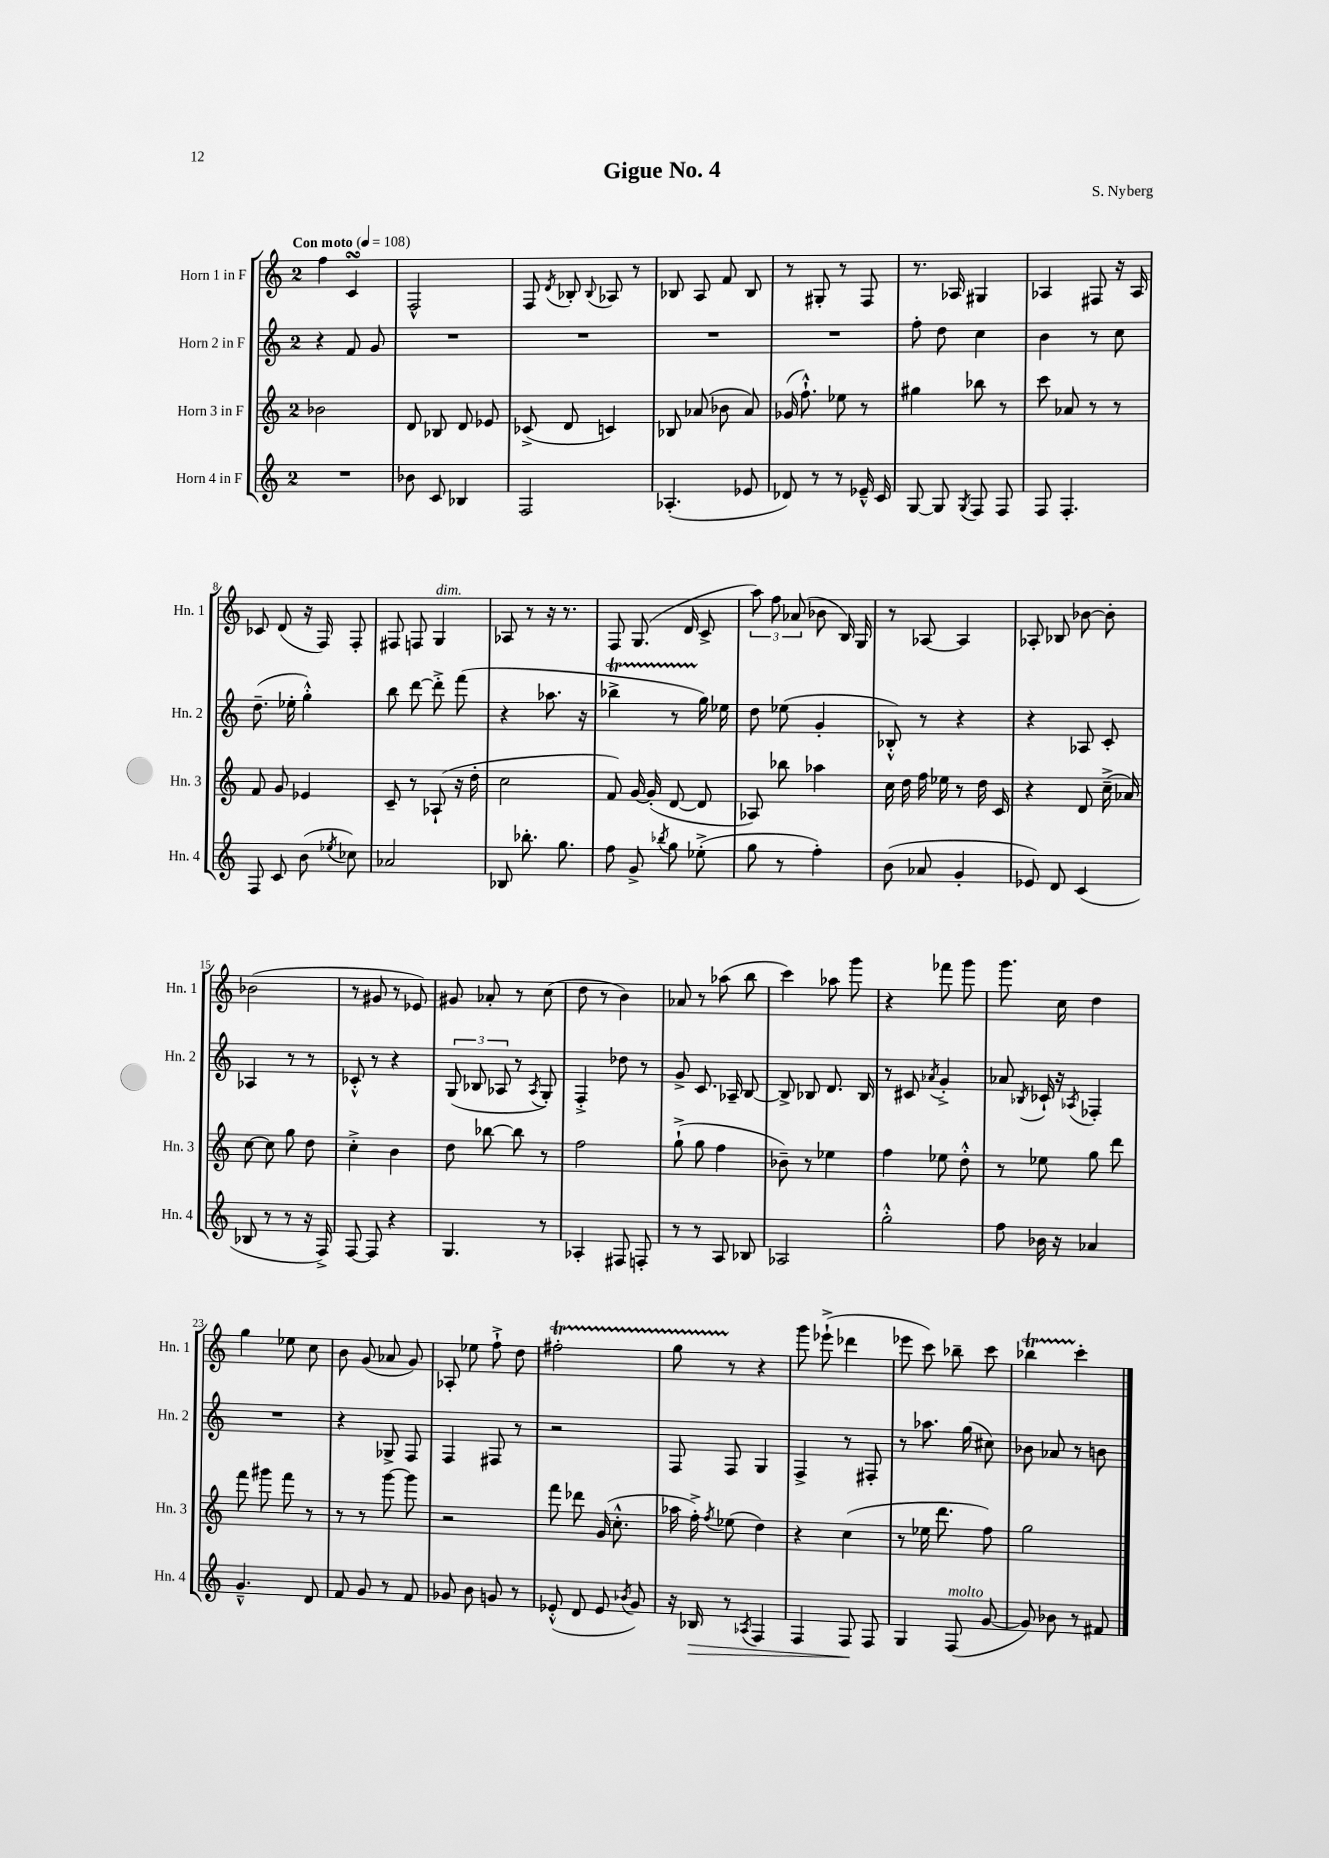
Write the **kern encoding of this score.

**kern	**kern	**kern	**kern
*staff4	*staff3	*staff2	*staff1
*clefG2	*clefG2	*clefG2	*clefG2
*k[]	*k[]	*k[]	*k[]
*M2/4	*M2/4	*M2/4	*M2/4
*MM108	*MM108	*MM108	*MM108
2r	2b-	4r	4ff
.	.	8f	4c
.	.	8g	.
=	=	=	=
8b-	8d	2r	2F^^
8c	8B-	.	.
4B-	8d	.	.
.	8e-	.	.
=	=	=	=
2F	(8c-^	2r	8F
.	.	.	8qd
.	8d	.	8B-'
.	.	.	8qqB-
.	4c)	.	8A-
.	.	.	8r
=	=	=	=
(4.A-'	8B-	2r	8B-
.	(8a-	.	8A
.	8b-	.	8f
8e-	8a-)	.	8B-
=	=	=	=
8d-)	(16g-	2r	8r
.	8.ff`^^)	.	.
8r	.	.	8G#'
8r	8ee-	.	8r
16e-~^^	8r	.	8F
16c	.	.	.
=	=	=	=
[8G	4gg#	8ff'	8.r
8G]	.	8dd	.
.	.	.	16A-
8qG	.	.	.
8F	8bb-	4cc	4G#
8F	8r	.	.
=	=	=	=
8F	8ccc	4b	4A-
4.F'	8a-	.	.
.	8r	8r	8F#
.	8r	8cc	16r
.	.	.	16A-
=	=	=	=
8F	8f	(8.dd~	8c-
8c	8g	.	(8d
.	.	16ee-'	.
(8b	4e-	4gg'^^)	16r
.	.	.	16F)
8qee-	.	.	.
8cc-)	.	.	8F'
=	=	=	=
2a-	8c~	8bb	8F#
.	8r	[8ddd	8F
.	(8A-`	8ddd'^]	4G
.	16r	(8fff	.
.	16dd'	.	.
=	=	=	=
8B-	2cc	4r	8A-
8.bb-'	.	.	8r
.	.	8.aa-	16r
8.gg	.	.	8.r
.	.	16r	.
=	=	=	=
8ff	8f)	4bb-^	8F
8g^	[16g	.	(8.G
.	(16g']	.	.
8qbb-	.	.	.
8gg	[8d	8r	.
.	.	.	16d
(8ee-'^	8d]	16gg)	8c^
.	.	16ee-	.
=	=	=	=
8gg	8A-)	8dd	12aa)
.	.	.	12ff
8r	8bb-	(8ee-	.
.	.	.	(12a-
4ff')	4aa-	4g'	8b-
.	.	.	16B)
.	.	.	16G
=	=	=	=
(8b	16cc	8B-'^^)	8r
.	16dd	.	.
8a-	16ff	8r	[8A-
.	16ee-	.	.
4g'	8r	4r	4A-]
.	16dd	.	.
.	16c	.	.
=	=	=	=
8e-)	4r	4r	8A-'
8d	.	.	8B-
(4c	8d	8A-	[8b-
.	(16cc~^	8c'	8b-']
.	16a-)	.	.
=	=	=	=
8B-	[8cc	4A-	(2b-
8r	8cc]	.	.
8r	8gg	8r	.
16r	8dd	8r	.
16F^)	.	.	.
=	=	=	=
[8F	4cc'^	8c-'^^	8r
8F]	.	8r	8g#
4r	4b	4r	8r
.	.	.	8e-)
=	=	=	=
4.G	8dd	(12G	8g#
.	.	12B-	.
.	[8bb-	.	8a-'
.	.	12A-	.
.	8bb-]	8r	8r
.	.	8qA-	.
8r	8r	8G')	(8cc
=	=	=	=
4A-'	2ff	4F'^	8dd
.	.	.	8r
8F#	.	8dd-	4b)
8F'	.	8r	.
=	=	=	=
8r	(8gg`^	8g^	8a-
8r	8gg	8.c	8r
8A	4ff	.	(8aa-
.	.	16A-~	.
8B-	.	[8B	8bb
=	=	=	=
2A-	8b-~)	8B^]	4ccc)
.	8r	8B-	.
.	4ee-	8.d	8aa-
.	.	.	8ggg
.	.	16B-	.
=	=	=	=
2gg'^^	4ff	8r	4r
.	.	8c#	.
.	.	8qa-	.
.	8ee-	4g'^	8fff-
.	8dd'^^	.	8ggg
=	=	=	=
8ff	8r	8a-	8.ggg
.	.	8qB-	.
16b-	8ee-	16c-`	.
16r	.	16r	16cc
.	.	8qA-	.
4a-	8gg	4F-'	4dd
.	8ddd	.	.
=	=	=	=
4.g~^^	8fff	2r	4gg
.	8ggg#	.	.
.	8fff	.	8ee-
8d	8r	.	8cc
=	=	=	=
8f	8r	4r	8b
8g	8r	.	(8g
8r	[8ggg	8G-^	8a-
8f	8ggg]	8F	8g)
=	=	=	=
8g-	2r	4F	8A-'
8b	.	.	8ee-
8g	.	8F#	8ff`^
8r	.	8r	8dd
=	=	=	=
(8e-'^^	8fff	2r	2ff#'
8d	8ddd-	.	.
8e-	(16g	.	.
.	8.cc'^^	.	.
8qb-	.	.	.
8g)	.	.	.
=	=	=	=
16r	16aa-	8F	8gg
16B-	16ff'^)	.	.
.	8qff	.	.
8r	(8ee-	8F	8r
8qA-	.	.	.
4F	4dd)	4G	4r
=	=	=	=
4F	4r	4F^	8ggg
.	.	.	(8eee-`^
8F	(4cc	8r	4ddd-
8F	.	8F#'	.
=	=	=	=
4G	8r	8r	8eee-
.	16ee-	8.aa-	8ccc)
.	8.ddd	.	.
(8F	.	.	8bb-~
.	.	(16gg	.
[8g	8ff)	8cc#)	8ccc
=	=	=	=
8g])	2gg	8b-	4bb-
8b-	.	8a-	.
8r	.	8r	4ccc'
8f#	.	8b	.
==	==	==	==
*-	*-	*-	*-
